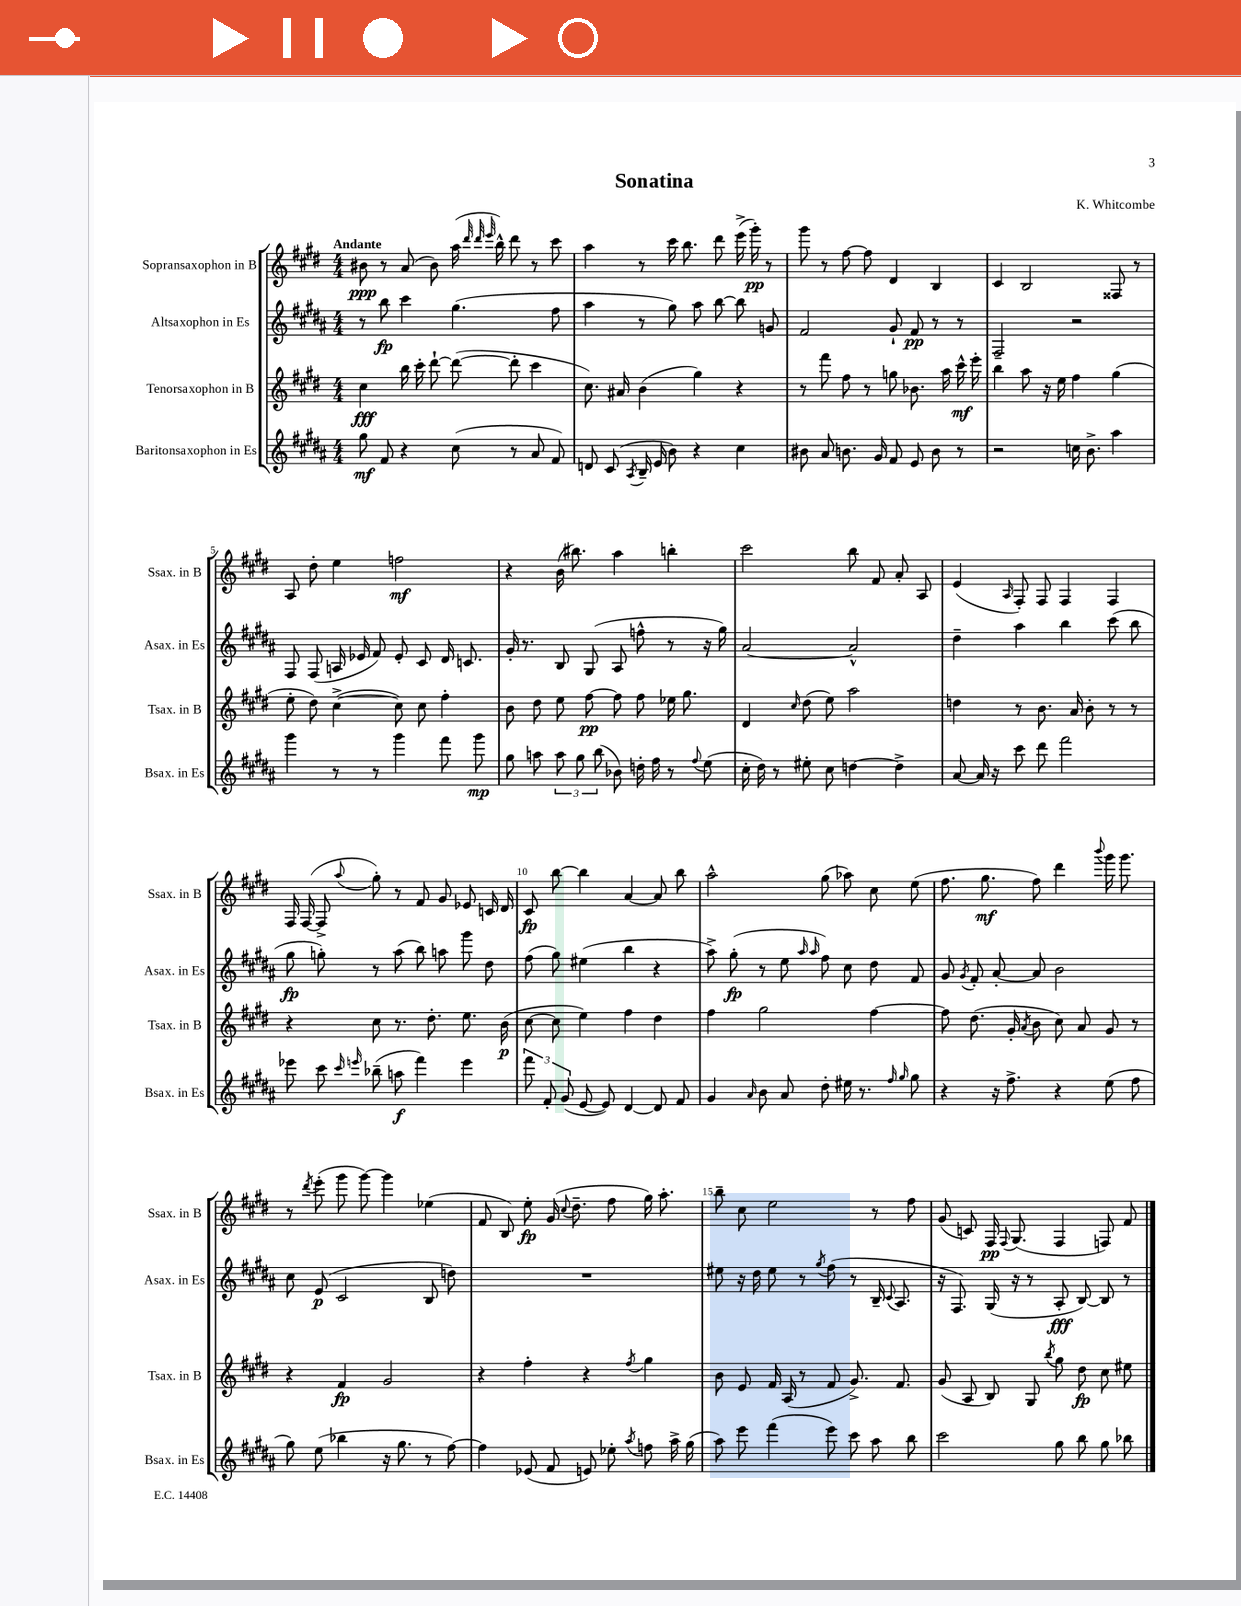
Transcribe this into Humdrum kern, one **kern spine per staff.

**kern	**kern	**kern	**kern
*staff4	*staff3	*staff2	*staff1
*clefG2	*clefG2	*clefG2	*clefG2
*k[f#c#g#d#a#]	*k[f#c#g#d#]	*k[f#c#g#d#a#]	*k[f#c#g#d#]
*M4/4	*M4/4	*M4/4	*M4/4
8gg#	4cc#	8r	8b#
8f#	.	8bb	8r
4r	16bb	4ccc#	(8a
.	16ccc#'	.	.
.	[8ddd#`	.	8b#)
(8cc#	(8ddd#_	(4.gg#	(16aa
.	.	.	32qqddd#
.	.	.	32qqddd#
.	.	.	32qqeee
.	.	.	16bb^^)
8r	8ddd#']	.	8ddd#
8a#	4ccc#	.	8r
8f#)	.	8ff#	8ccc#
=	=	=	=
8d	8.cc#)	4aa#	4aa
(8c#	.	.	.
.	16a#	.	.
8qA#	.	.	.
16B~	(4b	8r	8r
16e	.	.	.
8b)	.	8gg#)	16ccc#
.	.	.	8.bb
4r	4gg#)	8aa#	.
.	.	[8bb	8ddd#
4cc#	4r	8bb]	(16eee^
.	.	.	16ggg#')
.	.	8g	8r
=	=	=	=
8b#	8r	2f#	8ggg#
8a#	8fff#	.	8r
8.b	8ff#	.	[8ff#
.	8r	.	8ff#]
16g#	.	.	.
8f#	8gg	8g#`	4d#
8e	8.b-	8f#	.
8b	.	8r	4B
.	16aa	.	.
8r	16ccc#^^	8r	.
.	16eee'	.	.
=	=	=	=
2r	4bb	2F#~	4c#
.	8aa	.	2B
.	16r	.	.
.	16ee	.	.
16cc	4ff#	2r	.
8.b^	.	.	.
4aa#	(4gg#	.	8F##
.	.	.	8r
=	=	=	=
4ggg#	8ee'	8F#	8A
.	8dd#)	(8F#	8dd#'
8r	([4cc#^	16A	4ee
.	.	16e-	.
8r	.	8f#)	.
4ggg#	8cc#])	8e-'	2ff
.	8cc#	8c#	.
8fff#	4ff#'	16d#	.
.	.	8.c	.
8ggg#	.	.	.
=	=	=	=
8gg#	8b	16g#'	4r
.	.	8.r	.
8aa	8dd#	.	.
12aa	8ee	8B	(16b
.	.	.	8.bb#)
12gg#	.	.	.
.	[8ff#	(8G#	.
(12bb	.	.	.
8b-)	8ff#]	8A#	4aa
16dd'	8ff#	8ff^^	.
16ff#	.	.	.
8r	16ee-	8r	4bb'
.	8.gg#	.	.
8qqff#	.	.	.
(8ee	.	16r	.
.	.	16gg#)	.
=	=	=	=
16cc#'	4d#	[2a#	2ccc#
16dd#)	.	.	.
8r	.	.	.
.	16qqcc#	.	.
8ee#'	(8dd#	.	.
8cc#	8ee)	.	.
[4dd	2aa	2a#^^]	8bb
.	.	.	8f#
4dd^]	.	.	8a'
.	.	.	8A
=	=	=	=
[8a#	4dd	4dd#~	(4e
16a#]	.	.	.
16r	.	.	.
.	.	.	16qqA
8ccc#	8r	4aa#	8F#')
8ddd#	8.b	.	8F#
2fff#	.	4bb	4F#
.	16a	.	.
.	8b'	.	.
.	8r	(8ccc#	4F#
.	8r	8bb	.
=	=	=	=
8eee-	4r	8gg#	16F#
.	.	.	([16F#
8ccc#	.	8gg')	8F#^]
16qqccc#	.	.	.
16qqeee	.	.	8qqaa
(8bb-~	8cc#	8r	8gg#')
8aa	8.r	(8aa#	8r
4fff#)	.	8bb)	8f#
.	8.dd#'	.	.
.	.	8aa	8g#
4eee	8.ee	8ggg#	8e-
.	.	8dd#	16c
.	(16b	.	16d#
=	=	=	=
12fff#	[8cc#	(8ff#	8c#
12f#'	.	.	.
.	8cc#]	8gg#)	[8bb
(12g#	.	.	.
[8e	4ee)	(4ee#	4bb]
8e])	.	.	.
[4d#	4ff#	4bb	[4a
8d#]	4dd#	4r	8a]
8f#	.	.	8bb
=	=	=	=
4g#	4ff#	8aa#^)	2aa^^
.	.	(8gg#'	.
16qqa#	.	.	.
8b	2gg#	8r	.
8a#	.	8ee	.
.	.	16qqaa#	.
.	.	16qqaa#	.
8dd#'	.	8ff#)	(8gg#
16ee#	.	8cc#	8aa-)
8.r	.	.	.
.	[4ff#	8dd#	8cc#
16qqff#	.	.	.
16qqgg#	.	.	.
8gg#	.	8f#	(8ee
=	=	=	=
4r	8ff#]	8g#	8.ff#
.	.	8qg#	.
.	(8.dd#	8f#'	.
.	.	.	8.gg#
16r	.	[8a#'	.
8.ff#^	16g#'	.	.
.	8qa	.	.
.	8b	8a#]	8ff#)
4r	8cc#)	2b	4ddd#
.	8a	.	.
.	.	.	8qqbbb
(8ee	8g#	.	16ggg#
.	.	.	8.ggg#
8ff#	8r	.	.
=	=	=	=
8gg#)	4r	8cc#	8r
.	.	.	8qddd#
(8ee	.	(8e	(8eee'
4bb-	4f#	2c#	8ggg#
.	.	.	[8ggg#)
16r	2g#	.	4ggg#]
8.gg#	.	.	.
8r	.	8B	(4ee-
[8ff#)	.	8dd)	.
=	=	=	=
4ff#]	4r	1r	8f#
.	.	.	8B)
(8e-	4ff#'	.	8ee'
8f#	.	.	(16g#
.	.	.	8qqcc#
.	.	.	8.dd#~
8e)	4r	.	.
8ee-'	.	.	8ff#
8qaa#	8qff#	.	.
8ff	4gg#	.	16gg#)
.	.	.	8.aa'
16aa#^	.	.	.
(16gg#	.	.	.
=	=	=	=
8aa#)	8b	8ee#	8bb~
8eee	8e	16r	8cc#
.	.	16dd#	.
(4fff#	16f#	8ee#	2ee
.	(16A	.	.
.	8r	8r	.
.	.	8qgg#	.
8eee)	8f#	(8ff#	.
8ccc#	8.g#^)	8r	.
8aa#	.	16B~	8r
.	.	8qqc#	.
.	8.f#	8.A#	.
8bb	.	.	8ff#
=	=	=	=
2ccc#	(8g#	16r	(8g#
.	.	8.F#)	.
.	8A	.	8c)
.	8B)	(16G#	16F#
.	.	.	8qqF#
.	.	16r	(8.G#
.	8G#	8r	.
.	8qbb	.	.
8gg#	8gg#	8A#'	4F#
8bb	8dd#	[8B)	.
8gg#	8cc#	8B]	8F)
8bb-	8ee#	8r	8f#
==	==	==	==
*-	*-	*-	*-
